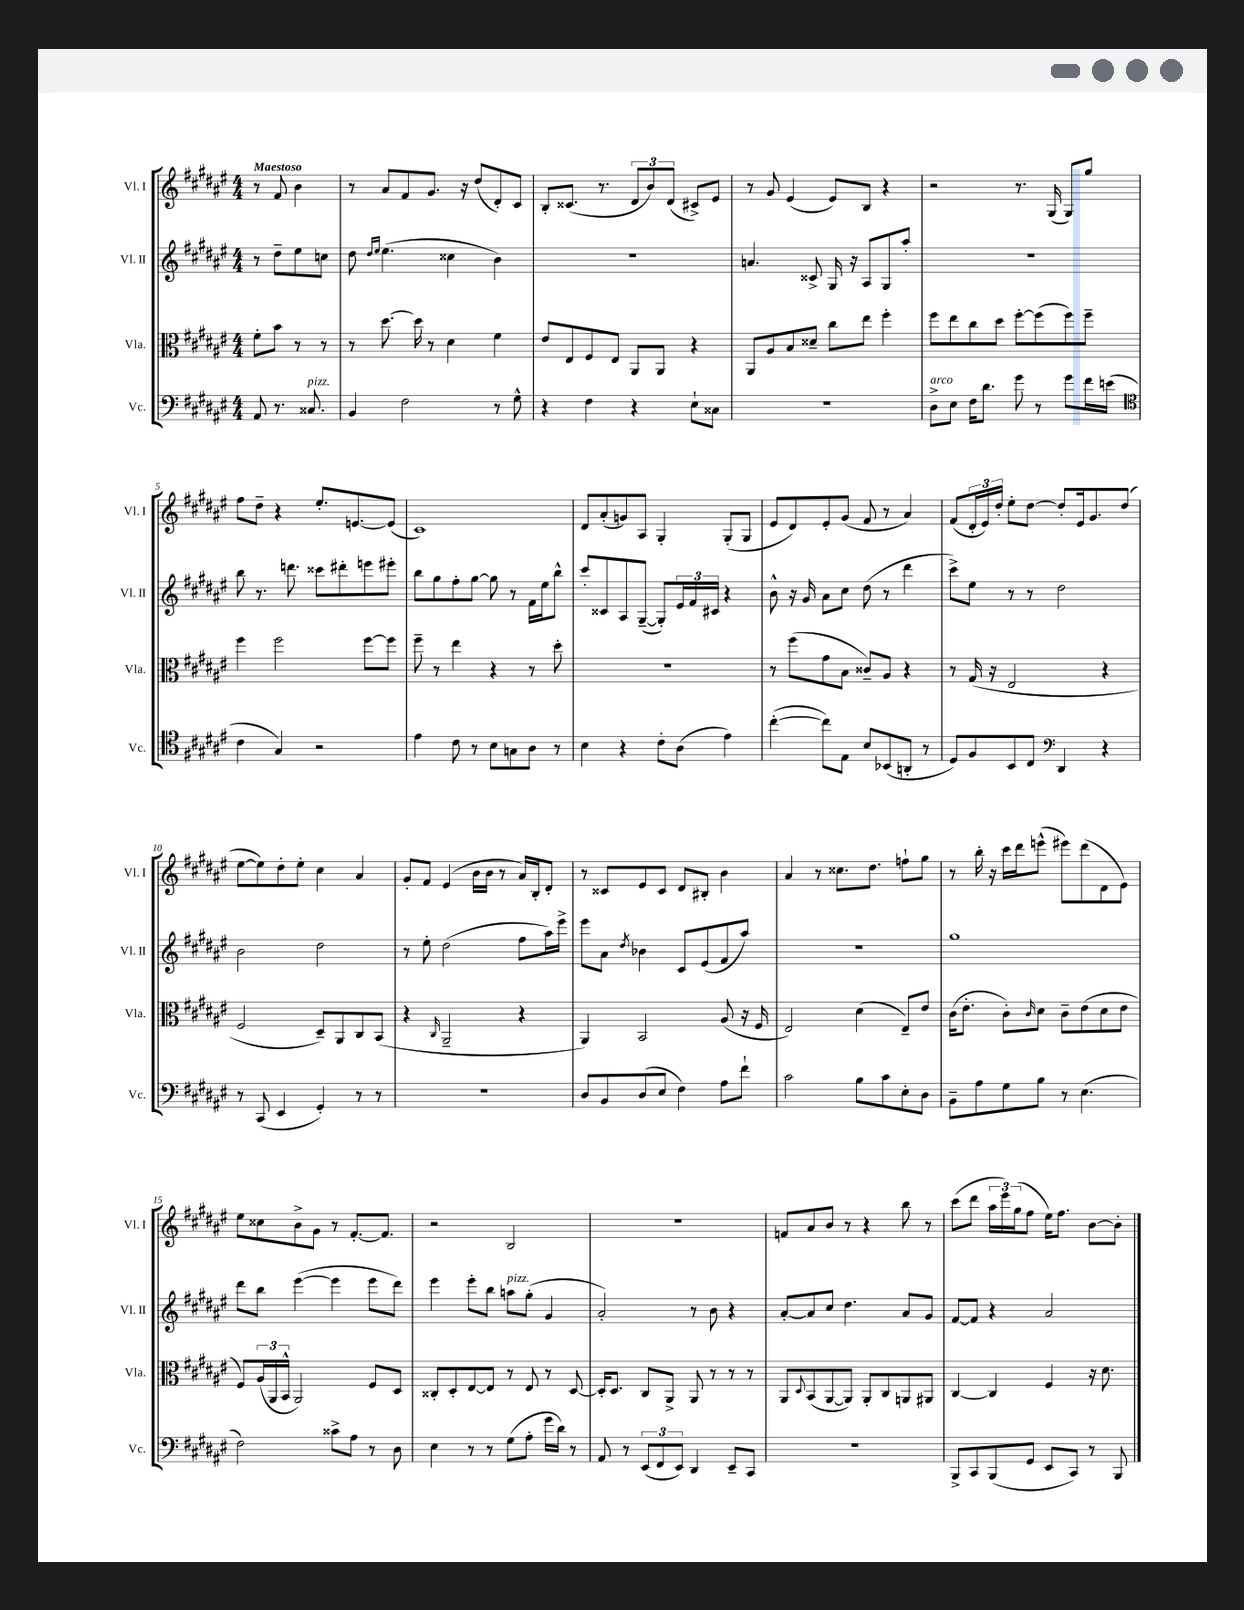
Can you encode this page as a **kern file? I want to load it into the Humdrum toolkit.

**kern	**kern	**kern	**kern
*part4	*part3	*part2	*part1
*staff4	*staff3	*staff2	*staff1
*I"Vc.	*I"Vla.	*I"Vl. II	*I"Vl. I
*I'Vc.	*I'Vla.	*I'Vl. II	*I'Vl. I
*clefF4	*clefC3	*clefG2	*clefG2
*k[f#c#g#d#a#e#]	*k[f#c#g#d#a#e#]	*k[f#c#g#d#a#e#]	*k[f#c#g#d#a#e#]
*M4/4	*M4/4	*M4/4	*M4/4
=	=	=	=
!	!	!	!LO:TX:a:B:t=Maestoso
8AA#/	8f#'\L	8r	8r
8.r	8b\J	8dd#~\L	8f#/
.	8r	8ee#\	4b\
!LO:TX:a:i:t=pizz.	!	!	!
8.C##X/	.	.	.
.	8r	8ccn\J	.
=1	=1	=1	=1
4BB/	8r	8dd#\	8r
.	.	16qqdd#/LL	.
.	.	16qqee#/JJ	.
.	[8.dd#\	(4.ee#\	8a#/L
2F#\	.	.	8f#/
.	16dd#\]	.	.
.	8r	.	8.g#/J
.	4d#\	4cc##X\	.
.	.	.	16r
.	.	.	(8dd#/L
8r	4f#\	4b\)	8d#'/)
8G#^^\	.	.	8c#/J
=2	=2	=2	=2
4r	8e#/L	1r	8B'/L
.	8E#/	.	(8.c##X/J
4F#\	8F#/	.	.
.	.	.	8.r
.	8E#/J	.	.
4r	8AA#/L	.	12d#/L
.	.	.	12b/)
.	8AA#/J	.	.
.	.	.	(12d#/J
8E#`\L	4r	.	8c#X^/L)
8C##X\J	.	.	8e#/J
=3	=3	=3	=3
1r	8AA#/L	4.an/	8r
.	8A#/	.	8g#/
.	8B/	.	(4e#/
.	8d##X~/J	8c##X^/	.
.	8cc#\L	16G#/	8e#/L)
.	.	16r	.
.	8ee#\J	8A#/L	8B/J
.	4ff#'\	8G#/	4r
.	.	8aa#'/J	.
=4	=4	=4	=4
!LO:TX:a:i:t=arco	!	!	!
8D#^\L	8ff#\L	1r	2r
8E#\J	8ee#\	.	.
16F#\KL	8cc#\	.	.
8.d#\J	.	.	.
.	8dd#\J	.	.
8g#\	[8ff#'\L	.	8.r
8r	(8ff#\]	.	.
.	.	.	(16G#/
8g#\L	8ff#\)	.	8G#/L)
16f#\L	8ff#~\J	.	8gg#/J
(16en\JJ	.	.	.
!!LO:LB:g=z
=5	=5	=5	=5
*clefC4	*	*	*
4c#\	4ff#\	8bb\	8ff#\L
.	.	8.r	8dd#~\J
4G#/)	2ff#\	.	4r
.	.	8.dddn\	.
2r	.	8ccc##X\L	8.ee#'/L
.	.	8ddd#X'\	.
.	.	.	[8.en/
.	[8ff#\L	8eeen\	.
.	8ff#\J]	8eee#X'\J	(8e/J]
=6	=6	=6	=6
4e#\	8ff#~\	8bb\L	1c#)
.	8r	8gg#\	.
8c#\	4ee#\	8ff#'\	.
8r	.	[8gg#\J	.
8B\L	4r	8gg#\]	.
8Gn\	.	8r	.
8A#\J	8r	16f#\LL	.
.	.	16ee#\J	.
8r	8dd#'\	8bb^^\J	.
=7	=7	=7	=7
4B\	1r	8ccc#'/L	8d#/L
.	.	8c##X/	(8a#'/
4r	.	8A#/	8gn/)
.	.	([8G#~/J	8A#/J
8c#'\L	.	8G#'/L])	4G#'/
(8A#\J	.	24e#/L	.
.	.	24f#/	.
.	.	24c#X/JJ	.
4e#\)	.	4r	(8G#'/L
.	.	.	8G#/J
=8	=8	=8	=8
([4cc#'\	8r	8b^^\	8e#/L
.	(8ff#\L	16r	8d#/)
.	.	16g#/	.
8cc#\L])	8g#\	8a#\L	8e#'/
8E#\J	8B\J	8cc#\J	(8g#/J
8B/L	8c##X~/L)	(8dd#\	8f#/
(8BB-X/	8A#/J	8r	8r
8AAn'/J	4r	4ddd#\	4a#/)
8r	.	.	.
=9	=9	=9	=9
8D#/L)	8r	8ccc#^\L)	(8f#/L
8F#/	(16G#/	8ee#\J	24d#'/L
.	.	.	24e#/)
.	16r	.	.
.	.	.	24dd#'/JJ
8BB/	2E#/	8r	8ee#'\L
8C#/J	.	8r	[8dd#\J
*clefF4	*	*	*
4DD#/	.	2dd#\	8dd#'/L]
.	.	.	16e#/k
.	.	.	8.g#/
4r	4r	.	.
.	.	.	(8dd#/J
!!LO:LB:g=z
=10	=10	=10	=10
8r	2F#/	2b\	[8ee#\L
(8CC#/	.	.	8ee#\])
4EE#/	.	.	8dd#'\
.	.	.	8ee#'\J
4GG#'/)	8D#~/L)	2dd#\	4cc#\
.	8AA#/	.	.
8r	8C#/	.	4a#/
8r	(8BB/J	.	.
=11	=11	=11	=11
1r	4r	8r	8g#'/L
.	.	8ee#'\	8f#/J
.	16qqC#/	.	.
.	2AA#~/	(2dd#\	(4e#/
.	.	.	16b\LL
.	.	.	16b\JJ
.	.	.	8r
.	4r	8ff#\L	16a#/LL)
.	.	.	16B'/J
.	.	16aa#\L)	8d#'/J
.	.	16eee#^\JJ	.
=12	=12	=12	=12
8D#/L	4AA#/)	8eee#\L	8r
8BB/	.	8a#\J	8c##X/L
.	.	8qdd#/	.
(8D#/	2BB/	4b-X\	8e#/
8E#/J	.	.	8c##/J
4F#\)	.	8c#/L	8d#/L
.	.	(8e#/	8B#X'/J
8A#\L	(8A#/	8f#/	4b\
8f#`\J	16r	8aa#/J)	.
.	16F#/	.	.
=13	=13	=13	=13
2c#\	2E#/)	1r	4a#/
.	.	.	8r
.	.	.	8.cc##X\L
8B\L	(4d#\	.	.
.	.	.	8.dd#\J
8c#\	.	.	.
8E#'\	8E#~/L)	.	8ffn`\L
8D#\J	8e#/J	.	8gg#\J
=14	=14	=14	=14
8BB~\L	(16c#\KL	1gg#	8r
.	8.e#'\J	.	.
8A#\	.	.	16bb'\
.	.	.	16r
8G#\	8c#'\L)	.	16ccc#\LL
.	.	.	16ddd#\J
.	16qqc#/	.	.
8B\J	8d#\J	.	(8eeen^^\J
8r	8c#~\L	.	8eee#X\L)
(4.E#\	(8e#\	.	(8ddd#\
.	8d#\	.	8d#\
.	8e#\J	.	8e#\J)
!!LO:LB:g=z
=15	=15	=15	=15
2F#\)	8F#/L)	8ddd#\L	8ee#\L
.	(24A#/L	8bb\J	8cc##X\
.	24AA#/	.	.
.	24BB^^/JJ	.	.
.	2AA#/)	([4eee#\	8b^\
.	.	.	8g#\J
8c##X^\L	.	4eee#\]	8r
8A#\J	.	.	[8.f#'/L
8r	8F#/L	8eee#\L	.
.	.	.	8.f#/J]
8D#\	8D#/J	8ddd#\J)	.
=16	=16	=16	=16
4E#\	8C##X'/L	4eee#\	2r
.	8D#'/	.	.
8r	[8E#/	8eee#'\L	.
8r	8E#/J]	8bb\J	.
!	!	!LO:TX:a:i:t=pizz.	!
(8G#\L	8r	8aan\L	2B/
8A#'\J	8E#/	(8gg#'\J	.
16g#\LL	8r	4g#/	.
16d#\JJ)	.	.	.
8r	[8D#/	.	.
=17	=17	=17	=17
8AA#/	16D#'/KL]	2a#'/)	1r
.	8.D#/J	.	.
8r	.	.	.
(12EE#/L	8C#/L	.	.
12FF#/	.	.	.
.	8AA#^/J	.	.
12EE#/J)	.	.	.
4DD#/	8AA#/	8r	.
.	8r	8b\	.
8EE#~/L	8r	4r	.
8CC#/J	8r	.	.
=18	=18	=18	=18
1r	8AA#/L	[8a#'/L	8fn/L
.	8qqD#/	.	.
.	(8BB/	8a#/]	8a#/
.	[8AA#/	8cc#/J	8b/J
.	8AA#/J])	4.dd#\	8r
.	8AA#'/L	.	4r
.	8C#/	.	.
.	8AAn/	8a#/L	8bb\
.	8AA#X/J	8g#/J	8r
=19	=19	=19	=19
8BBB^/L	[4C#/	[8f#/L	(8ccc#\L
8CC#/	.	8f#/J]	8ddd#\J
(8BBB/	4C#/]	4r	24aa#\LL
.	.	.	24eee#\)
.	.	.	(24gg#\J
8GG#/J	.	.	8ff#\J
8EE#/L	4F#/	2a#/	16ee#\KL)
.	.	.	8.ff#\J
8CC#/J)	.	.	.
8r	16r	.	[8b\L
.	8.d#\	.	.
8BBB/	.	.	8b'\J]
==	==	==	==
*-	*-	*-	*-
